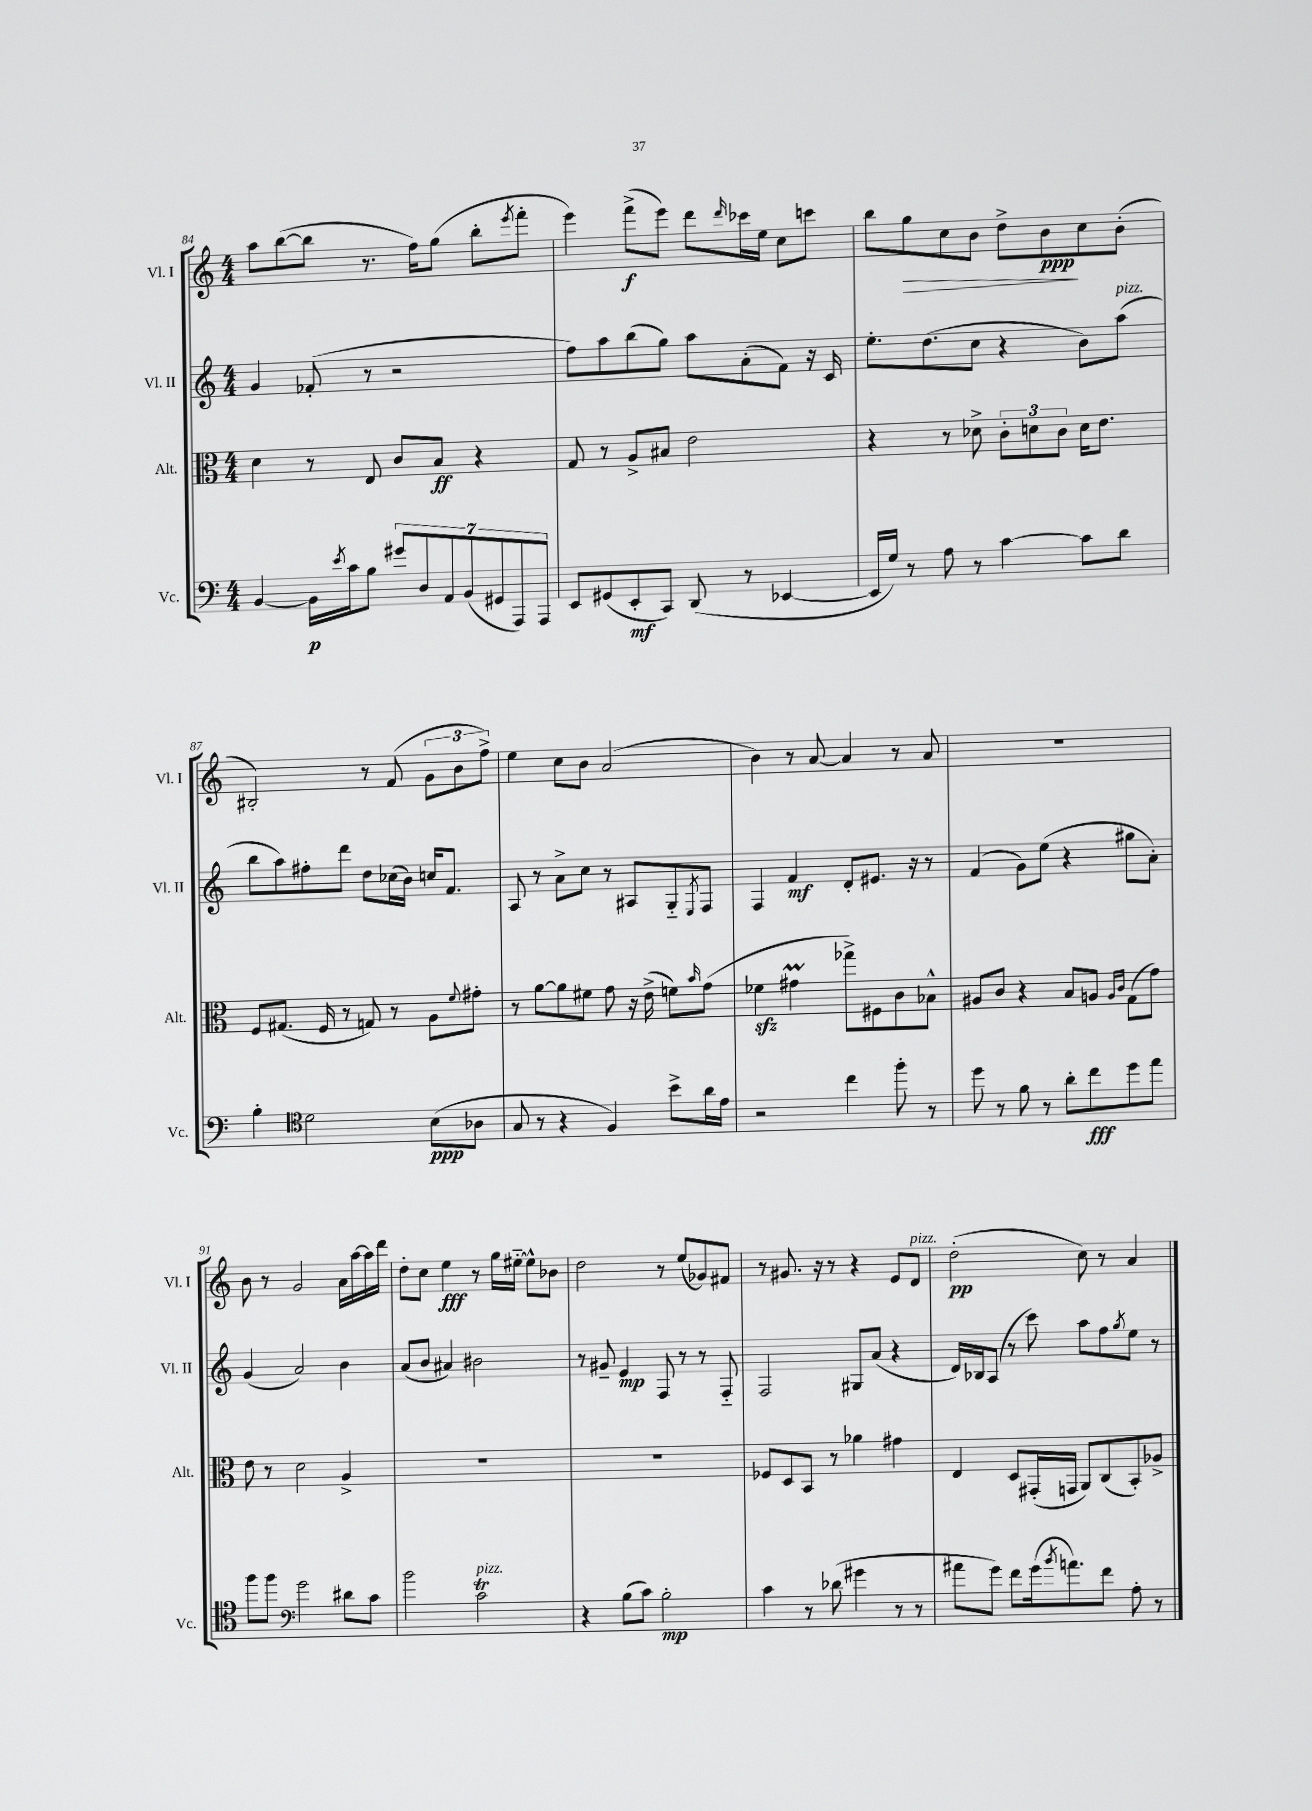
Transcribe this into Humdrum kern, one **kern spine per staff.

**kern	**dynam	**kern	**dynam	**kern	**dynam	**kern	**dynam
*part4	*part4	*part3	*part3	*part2	*part2	*part1	*part1
*staff4	*staff4	*staff3	*staff3	*staff2	*staff2	*staff1	*staff1
*I"Vc.	*	*I"Alt.	*	*I"Vl. II	*	*I"Vl. I	*
*I'Vc.	*	*I'Alt.	*	*I'Vl. II	*	*I'Vl. I	*
*clefF4	*	*clefC3	*	*clefG2	*	*clefG2	*
*k[]	*	*k[]	*	*k[]	*	*k[]	*
*M4/4	*	*M4/4	*	*M4/4	*	*M4/4	*
=84	=84	=84	=84	=84	=84	=84	=84
[4BB/	.	4d\	.	4g/	.	8aa\L	.
.	.	.	.	.	.	([8bb\	.
16BB\LL]	p	8r	.	(8f-X'/	.	8bb\J]	.
8qe/	.	.	.	.	.	.	.
16c\J	.	.	.	.	.	.	.
8B\J	.	8E/	.	8r	.	8.r	.
14g#X/L	.	8c/L	.	2r	.	.	.
.	.	.	.	.	.	16ff\KL)	.
14D/	.	.	.	.	.	.	.
.	.	8B/J	ff	.	.	(8gg\J	.
14AA/	.	.	.	.	.	.	.
(14BB/	.	.	.	.	.	.	.
.	.	4r	.	.	.	8bb'\L	.
14GG#X/	.	.	.	.	.	.	.
14AAA/)	.	.	.	.	.	.	.
.	.	.	.	.	.	8qeee/	.
.	.	.	.	.	.	8fff'\J	.
14AAA/J	.	.	.	.	.	.	.
=85	=85	=85	=85	=85	=85	=85	=85
8EE/L	.	8G/	.	8ff\L)	.	4eee\)	.
(8GG#X/	.	8r	.	8aa\	.	.	.
8EE'/	mf	8A^/L	.	(8bb\	.	(8fff^\L	f
8CC/J)	.	8B#X/J	.	8gg\J)	.	8eee\J)	.
(8DD/	.	2e\	.	8aa\L	.	8ddd\L	.
.	.	.	.	.	.	16qqddd/	.
8r	.	.	.	(8a'\	.	16ccc-X\L	.
.	.	.	.	.	.	16ee\JJ	.
[4EE-X/	.	.	.	8f\J)	.	8cc\L	.
.	.	.	.	16r	.	8cccn\J	.
.	.	.	.	16c/	.	.	.
=86	=86	=86	=86	=86	=86	=86	=86
16EE-/LL]	.	4r	.	8.ee'\L	.	8bb\L	.
16G/JJ)	.	.	.	.	.	.	.
!	!	!	!	!	!	!	!LO:HP:b
8r	.	.	.	.	.	8gg\	>
.	.	.	.	(8.dd\	.	.	.
8A\	.	8r	.	.	.	8cc\	.
8r	.	8d-X^\	.	8cc\J	.	8b\J	.
[4c\	.	12c'\L	.	4r	.	8dd^\L	.
.	.	12dn\	.	.	.	.	.
.	.	.	.	.	.	8b\	ppp
.	.	12c\J	.	.	.	.	.
8c\L]	.	16d\KL	.	8b\L)	.	8cc\	]
.	.	8.e\J	.	.	.	.	.
!	!	!	!	!LO:TX:a:i:t=pizz.	!	!	!
8d\J	.	.	.	(8aa\J	.	(8b'\J	.
!!LO:LB:g=z
=87	=87	=87	=87	=87	=87	=87	=87
4B'\	.	8F/L	.	8bb\L	.	2B#X'/)	.
.	.	(8.G#X/J	.	8aa\)	.	.	.
*clefC4	*	*	*	*	*	*	*
2d\	.	.	.	8ff#X'\	.	.	.
.	.	16F/	.	.	.	.	.
.	.	8r	.	8ddd\J	.	.	.
.	.	8Gn/)	.	8dd\L	.	8r	.
.	.	8r	.	(16cc-X\L	.	(8f/	.
.	.	.	.	16b\JJ)	.	.	.
(8B\L	ppp	8A\L	.	16ccn/KL	.	12g\L	.
.	.	.	.	8.f/J	.	.	.
.	.	.	.	.	.	12b\	.
.	.	8qqf/	.	.	.	.	.
8A-X\J	.	8g#X'\J	.	.	.	.	.
.	.	.	.	.	.	12ff^\J)	.
=88	=88	=88	=88	=88	=88	=88	=88
8G/	.	8r	.	8A/	.	4ee\	.
8r	.	[8a\L	.	8r	.	.	.
4r	.	8a\]	.	8a^\L	.	8cc\L	.
.	.	8f#X\J	.	8cc\J	.	8b\J	.
4F/)	.	8g\	.	8r	.	(2a/	.
.	.	16r	.	8A#X/L	.	.	.
.	.	(16e^\	.	.	.	.	.
8b^\L	.	8fn\L)	.	8G/	.	.	.
.	.	16qqb/	.	8qE/	.	.	.
16a\L	.	(8g\J	.	8F/J	.	.	.
16e\JJ	.	.	.	.	.	.	.
=89	=89	=89	=89	=89	=89	=89	=89
2r	.	4f-Xzz\	.	4F/	.	4b\)	.
.	.	4g#Xm\	.	4f/	mf	8r	.
.	.	.	.	.	.	[8a/	.
4cc\	.	8gg-X^\L)	.	8d'/L	.	4a/]	.
.	.	8F#X\	.	8.e#X/J	.	.	.
8ff'\	.	8c\	.	.	.	8r	.
.	.	.	.	16r	.	.	.
8r	.	8B-X^^\J	.	8r	.	8a/	.
=90	=90	=90	=90	=90	=90	=90	=90
8dd\	.	8A#X/L	.	(4f/	.	1r	.
8r	.	8c/J	.	.	.	.	.
8f\	.	4r	.	8g\L)	.	.	.
8r	.	.	.	(8ee\J	.	.	.
8a'\L	.	8B/L	.	4r	.	.	.
8cc\	fff	8An/J	.	.	.	.	.
.	.	16qqA/LL	.	.	.	.	.
.	.	16qqc/JJ	.	.	.	.	.
8dd\	.	(8G\L	.	8gg#X\L	.	.	.
8ee\J	.	8g\J)	.	8a'\J)	.	.	.
!!LO:LB:g=z
=91	=91	=91	=91	=91	=91	=91	=91
8ff\L	.	8e\	.	(4g/	.	8b\	.
8ff\J	.	8r	.	.	.	8r	.
*clefF4	*	*	*	*	*	*	*
2g\	.	2d\	.	2a/)	.	2g/	.
8d#X\L	.	4A^/	.	4b\	.	16a\LL	.
.	.	.	.	.	.	[16aa\	.
8c\J	.	.	.	.	.	16aa\]	.
.	.	.	.	.	.	16ddd\JJ	.
=92	=92	=92	=92	=92	=92	=92	=92
2b\	.	1r	.	(8a/L	.	8dd'\L	.
.	.	.	.	8b/J	.	8cc\J	.
.	.	.	.	4a#X/)	.	4ee\	fff
!LO:TX:a:i:t=pizz.	!	!	!	!	!	!	!
2cT\	.	.	.	2b#X\	.	8r	.
.	.	.	.	.	.	16gg\LL	.
.	.	.	.	.	.	[16ee#X\JJ	.
.	.	.	.	.	.	8ee#^^\L]	.
.	.	.	.	.	.	8b-X\J	.
=93	=93	=93	=93	=93	=93	=93	=93
4r	.	1r	.	8r	.	2dd\	.
.	.	.	.	8g#X~/	.	.	.
(8B\L	.	.	.	4e/	mp	.	.
8c\J)	.	.	.	.	.	.	.
2B'\	mp	.	.	8F/	.	8r	.
.	.	.	.	8r	.	(8ee/L	.
.	.	.	.	8r	.	8g-X/)	.
.	.	.	.	8F/	.	8f#X/J	.
=94	=94	=94	=94	=94	=94	=94	=94
4c\	.	8F-X/L	.	2F/	.	8r	.
.	.	8D/	.	.	.	8.g#X/	.
8r	.	8BB/J	.	.	.	.	.
.	.	.	.	.	.	16r	.
(8d-X\	.	8r	.	.	.	8r	.
4g#X\	.	4a-X\	.	8G#X/L	.	4r	.
.	.	.	.	(8a/J	.	.	.
8r	.	4g#X\	.	4r	.	8e/L	.
!	!	!	!	!	!	!LO:TX:a:i:t=pizz.	!
8r	.	.	.	.	.	8d/J	.
=95	=95	=95	=95	=95	=95	=95	=95
8a#X\L	.	4E/	.	16d/LL)	.	(2dd'\	pp
.	.	.	.	16B-X/J	.	.	.
8g\J)	.	.	.	(8A/J	.	.	.
8f\L	.	8D/L	.	8r	.	.	.
(16g\k	.	(16GG#X'/L	.	8ccc\)	.	.	.
8qb/	.	.	.	.	.	.	.
8.an\)	.	16GGn/JJ	.	.	.	.	.
.	.	8AA/L)	.	8aa\L	.	8cc\)	.
8f\J	.	(8C/	.	8ff\	.	8r	.
.	.	.	.	8qgg/	.	.	.
8A'\	.	8BB'/)	.	8ee\J	.	4a/	.
8r	.	8A-X^/J	.	8r	.	.	.
==	==	==	==	==	==	==	==
*-	*-	*-	*-	*-	*-	*-	*-
